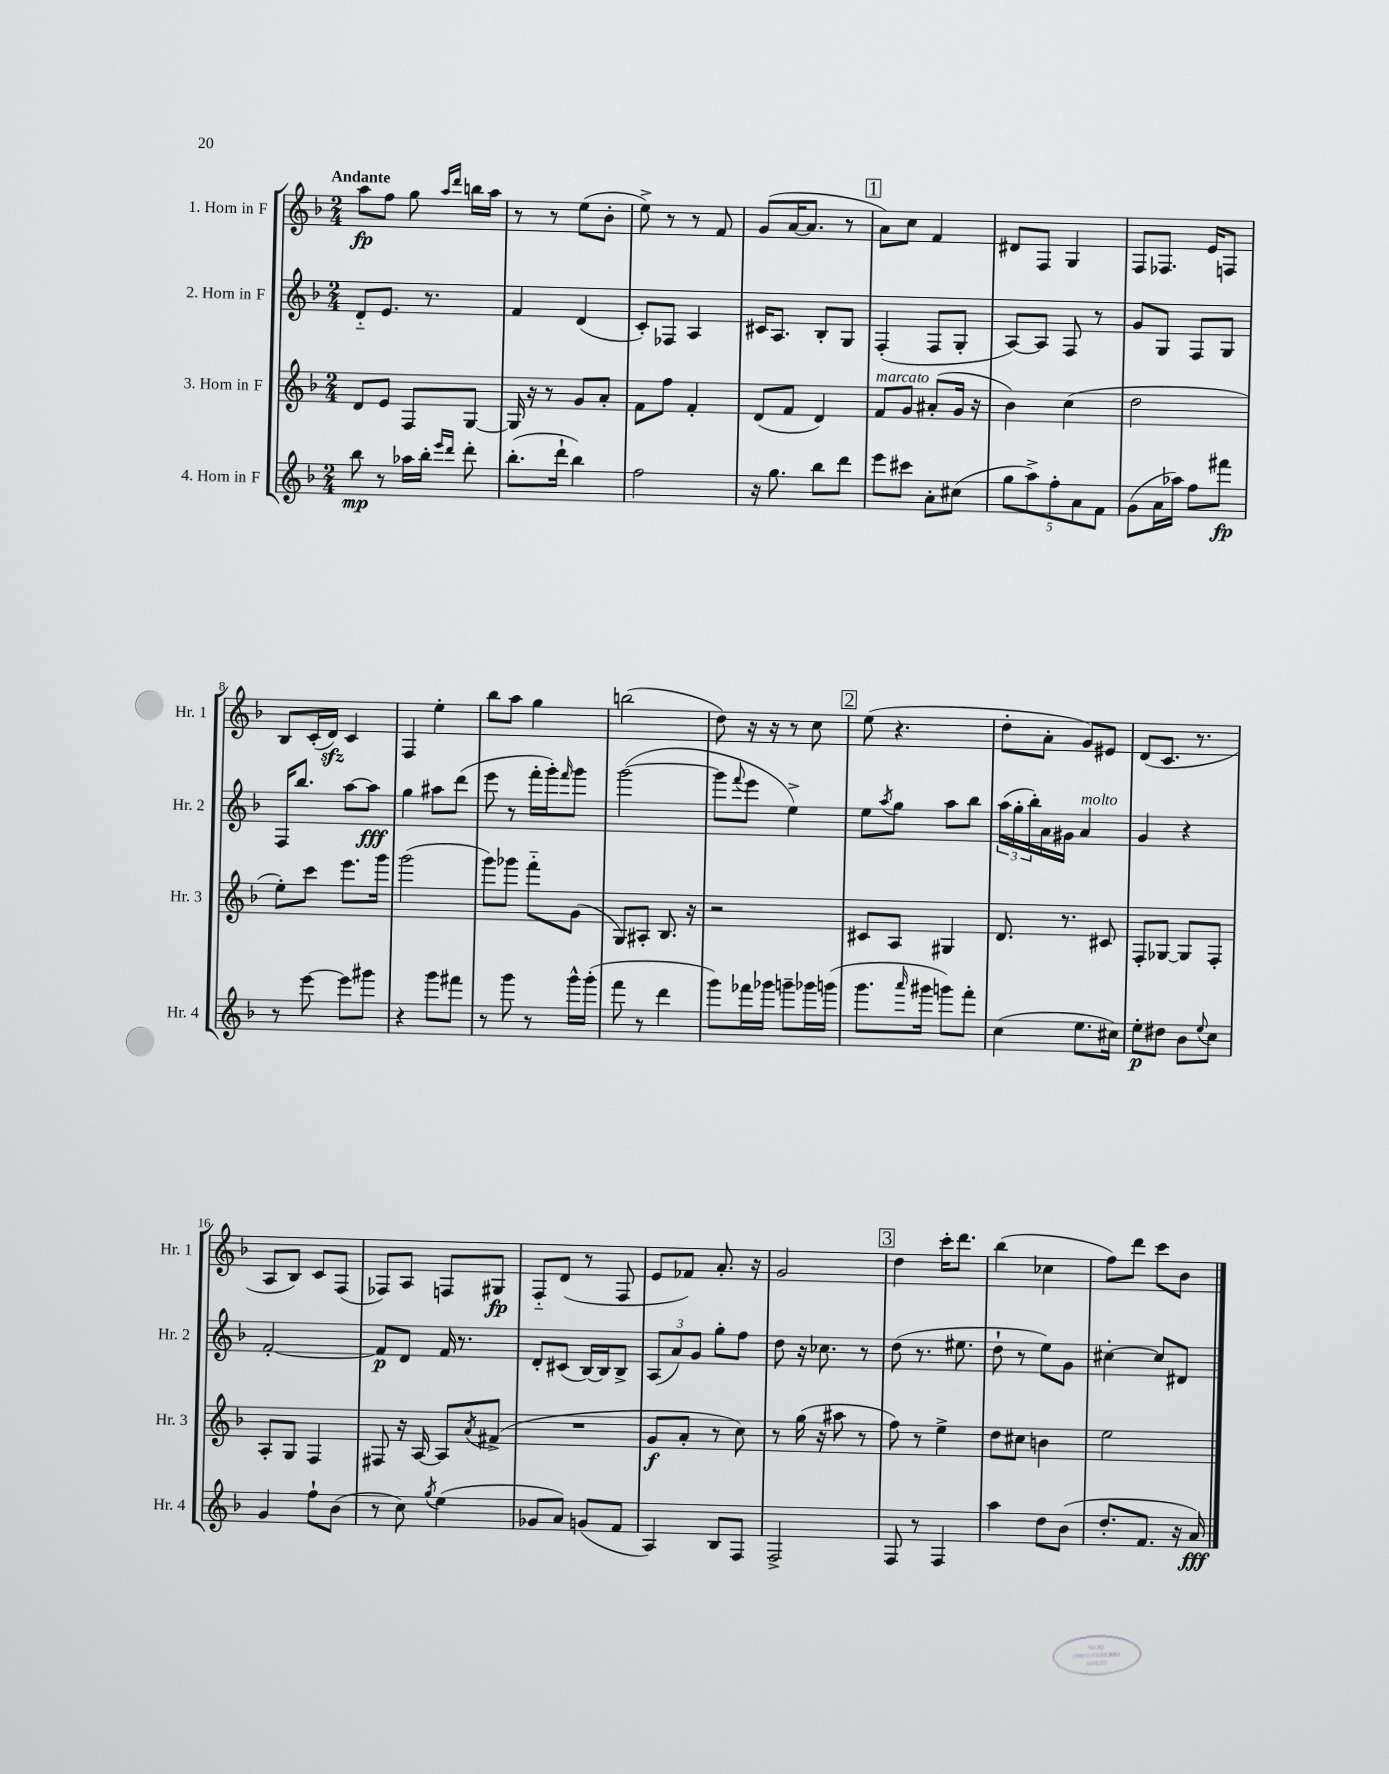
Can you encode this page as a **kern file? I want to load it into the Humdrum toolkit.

**kern	**dynam	**kern	**dynam	**kern	**dynam	**kern	**dynam
*part4	*part4	*part3	*part3	*part2	*part2	*part1	*part1
*staff4	*staff4	*staff3	*staff3	*staff2	*staff2	*staff1	*staff1
*I"4. Horn in F	*	*I"3. Horn in F	*	*I"2. Horn in F	*	*I"1. Horn in F	*
*I'Hr. 4	*	*I'Hr. 3	*	*I'Hr. 2	*	*I'Hr. 1	*
*clefG2	*	*clefG2	*	*clefG2	*	*clefG2	*
*k[b-]	*	*k[b-]	*	*k[b-]	*	*k[b-]	*
*M2/4	*	*M2/4	*	*M2/4	*	*M2/4	*
=1	=1	=1	=1	=1	=1	=1	=1
!	!	!	!	!	!	!LO:TX:a:B:t=Andante	!
8bb-\	mp	8d/L	.	8d/L	.	8aa\L	fp
8r	.	8e/J	.	8.e/J	.	8ff\J	.
16aa-X\LL	.	8F/L	.	.	.	8gg\	.
16bb-'\JJ	.	.	.	8.r	.	.	.
16qqeee/LL	.	.	.	.	.	16qqaa/LL	.
16qqddd/JJ	.	.	.	.	.	16qqddd/JJ	.
8ddd'\	.	[8G/J	.	.	.	16bbn\LL	.
.	.	.	.	.	.	16aa\JJ	.
=2	=2	=2	=2	=2	=2	=2	=2
(8.bb-'\L	.	16G/]	.	4f/	.	8r	.
.	.	16r	.	.	.	.	.
.	.	8r	.	.	.	8r	.
16ddd`\Jk	.	.	.	.	.	.	.
4bb-\)	.	8g/L	.	(4d/	.	(8ee\L	.
.	.	8a'/J	.	.	.	8b-'\J	.
=3	=3	=3	=3	=3	=3	=3	=3
2ff\	.	8f\L	.	8c'/L)	.	8ee^\)	.
.	.	8ff\J	.	8F-X/J	.	8r	.
.	.	4f'/	.	4A/	.	8r	.
.	.	.	.	.	.	8f/	.
=4	=4	=4	=4	=4	=4	=4	=4
16r	.	(8d/L	.	16c#X/KL	.	(8g/L	.
8.gg\	.	.	.	8.A/J	.	.	.
.	.	8f/J	.	.	.	[16a/K	.
.	.	.	.	.	.	8.a/J]	.
8bb-\L	.	4d/)	.	8B-'/L	.	.	.
8ddd\J	.	.	.	8G/J	.	8r	.
!!LO:REH:place=s1:t=1
=5	=5	=5	=5	=5	=5	=5	=5
!	!	!LO:TX:a:i:t=marcato	!	!	!	!	!
8eee\L	.	8f/L	.	(4F'/	.	8a\L)	.
8ccc#X\J	.	8g/J	.	.	.	8cc\J	.
8a'\L	.	(8a#X'/L	.	8F/L	.	4f/	.
(8cc#X\J	.	16g/Jk	.	8G'/J	.	.	.
.	.	16r	.	.	.	.	.
=6	=6	=6	=6	=6	=6	=6	=6
10gg\L	.	4b-\)	.	[8A/L)	.	8d#X/L	.
10aa^\)	.	.	.	.	.	.	.
.	.	.	.	8A/J]	.	8F/J	.
10ff'\	.	.	.	.	.	.	.
.	.	(4cc\	.	8F/	.	4G/	.
10a\	.	.	.	.	.	.	.
.	.	.	.	8r	.	.	.
10f\J	.	.	.	.	.	.	.
=7	=7	=7	=7	=7	=7	=7	=7
(8g\L	.	2dd\	.	8g/L	.	8F/L	.
16a\L	.	.	.	8G/J	.	8.F-X/J	.
16aa-X\JJ)	.	.	.	.	.	.	.
8ff\L	.	.	.	8F/L	.	.	.
.	.	.	.	.	.	16e/KL	.
8fff#X\J	fp	.	.	8G/J	.	8Fn/J	.
!!LO:LB:g=z
=8	=8	=8	=8	=8	=8	=8	=8
8r	.	8ee'\L)	.	16F/KL	.	8B-/L	.
.	.	.	.	8.bb-/J	.	.	.
[8eee\	.	8ccc\J	.	.	.	(16c'/L	.
.	.	.	.	.	.	16dzz/JJ)	.
8eee\L]	.	8.eee\L	.	[8aa\L	.	4c/	.
8ggg#X\J	.	.	.	8aa\J]	fff	.	.
.	.	16ggg\Jk	.	.	.	.	.
=9	=9	=9	=9	=9	=9	=9	=9
4r	.	(2ggg\	.	4gg\	.	4F/	.
8ggg\L	.	.	.	8aa#X\L	.	4ee'\	.
8fff#X\J	.	.	.	(8ddd\J	.	.	.
=10	=10	=10	=10	=10	=10	=10	=10
8r	.	8ggg\L)	.	8eee\	.	8bb-\L	.
8ggg\	.	8ggg-X\J	.	8r	.	8aa\J	.
8r	.	8fff\L	.	16fff'\LL	.	4gg\	.
.	.	.	.	16ggg'\J)	.	.	.
.	.	.	.	16qqfff/	.	.	.
16ggg^^\LL	.	(8g\J	.	8ggg\J	.	.	.
(16ggg'\JJ	.	.	.	.	.	.	.
=11	=11	=11	=11	=11	=11	=11	=11
8fff\	.	8G/L)	.	([2ggg\	.	(2bbn\	.
8r	.	8A#X'/J	.	.	.	.	.
4ddd\	.	8.B-/	.	.	.	.	.
.	.	16r	.	.	.	.	.
=12	=12	=12	=12	=12	=12	=12	=12
8ggg\L)	.	2r	.	8ggg\L]	.	8dd\)	.
.	.	.	.	8qqfff/	.	.	.
16fff-X\L	.	.	.	8eee\J	.	16r	.
16ggg-X\JJ	.	.	.	.	.	16r	.
8gggn~\L	.	.	.	4ee^\)	.	8r	.
16ggg-X\L	.	.	.	.	.	8cc\	.
(16gggn\JJ	.	.	.	.	.	.	.
!!LO:REH:place=s1:t=2
=13	=13	=13	=13	=13	=13	=13	=13
8.ggg\L	.	8c#X/L	.	8ee\L	.	(8ee\	.
.	.	.	.	8qaa/	.	.	.
.	.	8A/J	.	8gg\J	.	4.r	.
16qqaaa/	.	.	.	.	.	.	.
16ggg#X\Jk	.	.	.	.	.	.	.
8gggn\L)	.	4G#X/	.	8aa\L	.	.	.
8fff'\J	.	.	.	8bb-\J	.	.	.
=14	=14	=14	=14	=14	=14	=14	=14
(4cc\	.	8.d/	.	(24aa\LL	.	8dd'\L	.
.	.	.	.	24gg'\	.	.	.
.	.	.	.	24bb-'\)	.	.	.
.	.	.	.	16a\	.	8a'\J	.
.	.	8.r	.	16g#X\JJ	.	.	.
!	!	!	!	!LO:TX:a:i:t=molto	!	!	!
8.ee\L	.	.	.	4a/	.	8g/L)	.
.	.	8c#X/	.	.	.	8e#X/J	.
16cc#X\Jk)	.	.	.	.	.	.	.
=15	=15	=15	=15	=15	=15	=15	=15
8ee'\L	p	8F'/L	.	4g/	.	(8d/L	.
8dd#X\J	.	[8G-X/J	.	.	.	8.c/J	.
8b-\L	.	8G-/L]	.	4r	.	.	.
.	.	.	.	.	.	8.r	.
8qqee/	.	.	.	.	.	.	.
8cc\J	.	8F'/J	.	.	.	.	.
!!LO:LB:g=z
=16	=16	=16	=16	=16	=16	=16	=16
4g/	.	8A'/L	.	[2f'/	.	8A/L	.
.	.	8G/J	.	.	.	8B-/J)	.
8ff`\L	.	4F/	.	.	.	8c/L	.
(8b-\J	.	.	.	.	.	(8F/J	.
=17	=17	=17	=17	=17	=17	=17	=17
8r	.	8F#X/	.	8f/L]	p	8F-X/L)	.
8cc\)	.	16r	.	8d/J	.	8A/J	.
.	.	[16A/	.	.	.	.	.
8qgg/	.	.	.	.	.	.	.
(4ee\	.	8A/L]	.	16f/	.	8Fn/L	.
.	.	.	.	8.r	.	.	.
.	.	8qa/	.	.	.	.	.
.	.	(8f#X^/J	.	.	.	8G#X/J	fp
=18	=18	=18	=18	=18	=18	=18	=18
8g-X/L	.	2r	.	8d'/L	.	8F/L	.
8a/J)	.	.	.	(8c#X/J	.	(8d/J	.
(8gn/L	.	.	.	[16B-/LL)	.	8r	.
.	.	.	.	16B-/J]	.	.	.
8f/J	.	.	.	8B-^/J	.	8F/	.
=19	=19	=19	=19	=19	=19	=19	=19
4A/)	.	8g/L	f	(12A/L	.	8e/L	.
.	.	.	.	12a/)	.	.	.
.	.	8a'/J	.	.	.	8f-X/J)	.
.	.	.	.	12g/J	.	.	.
8B-/L	.	8r	.	8gg'\L	.	8.a'/	.
8F/J	.	8cc\)	.	8ff\J	.	.	.
.	.	.	.	.	.	16r	.
=20	=20	=20	=20	=20	=20	=20	=20
2F^/	.	8r	.	8dd\	.	2g/	.
.	.	(16gg\	.	16r	.	.	.
.	.	16r	.	8.cc-X\	.	.	.
.	.	8aa#X\	.	.	.	.	.
.	.	8r	.	8r	.	.	.
!!LO:REH:place=s1:t=3
=21	=21	=21	=21	=21	=21	=21	=21
8F/	.	8ff\)	.	(8dd\	.	4dd\	.
8r	.	8r	.	8.r	.	.	.
4F/	.	4ee^\	.	.	.	16ccc'\KL	.
.	.	.	.	8.ee#X\	.	8.ddd\J	.
=22	=22	=22	=22	=22	=22	=22	=22
4aa\	.	8dd\L	.	8dd`\	.	(4bb-\	.
.	.	8cc#X\J	.	8r	.	.	.
8dd\L	.	4bn\	.	8ee\L)	.	4cc-X\	.
(8b-\J	.	.	.	8g\J	.	.	.
=23	=23	=23	=23	=23	=23	=23	=23
8.dd'/L	.	2ee\	.	[4cc#X'\	.	8ff\L)	.
.	.	.	.	.	.	8ddd\J	.
8.f/J	.	.	.	.	.	.	.
.	.	.	.	8cc#/L]	.	8ccc\L	.
16r	.	.	.	8d#X/J	.	8b-\J	.
16a/)	fff	.	.	.	.	.	.
==	==	==	==	==	==	==	==
*-	*-	*-	*-	*-	*-	*-	*-
